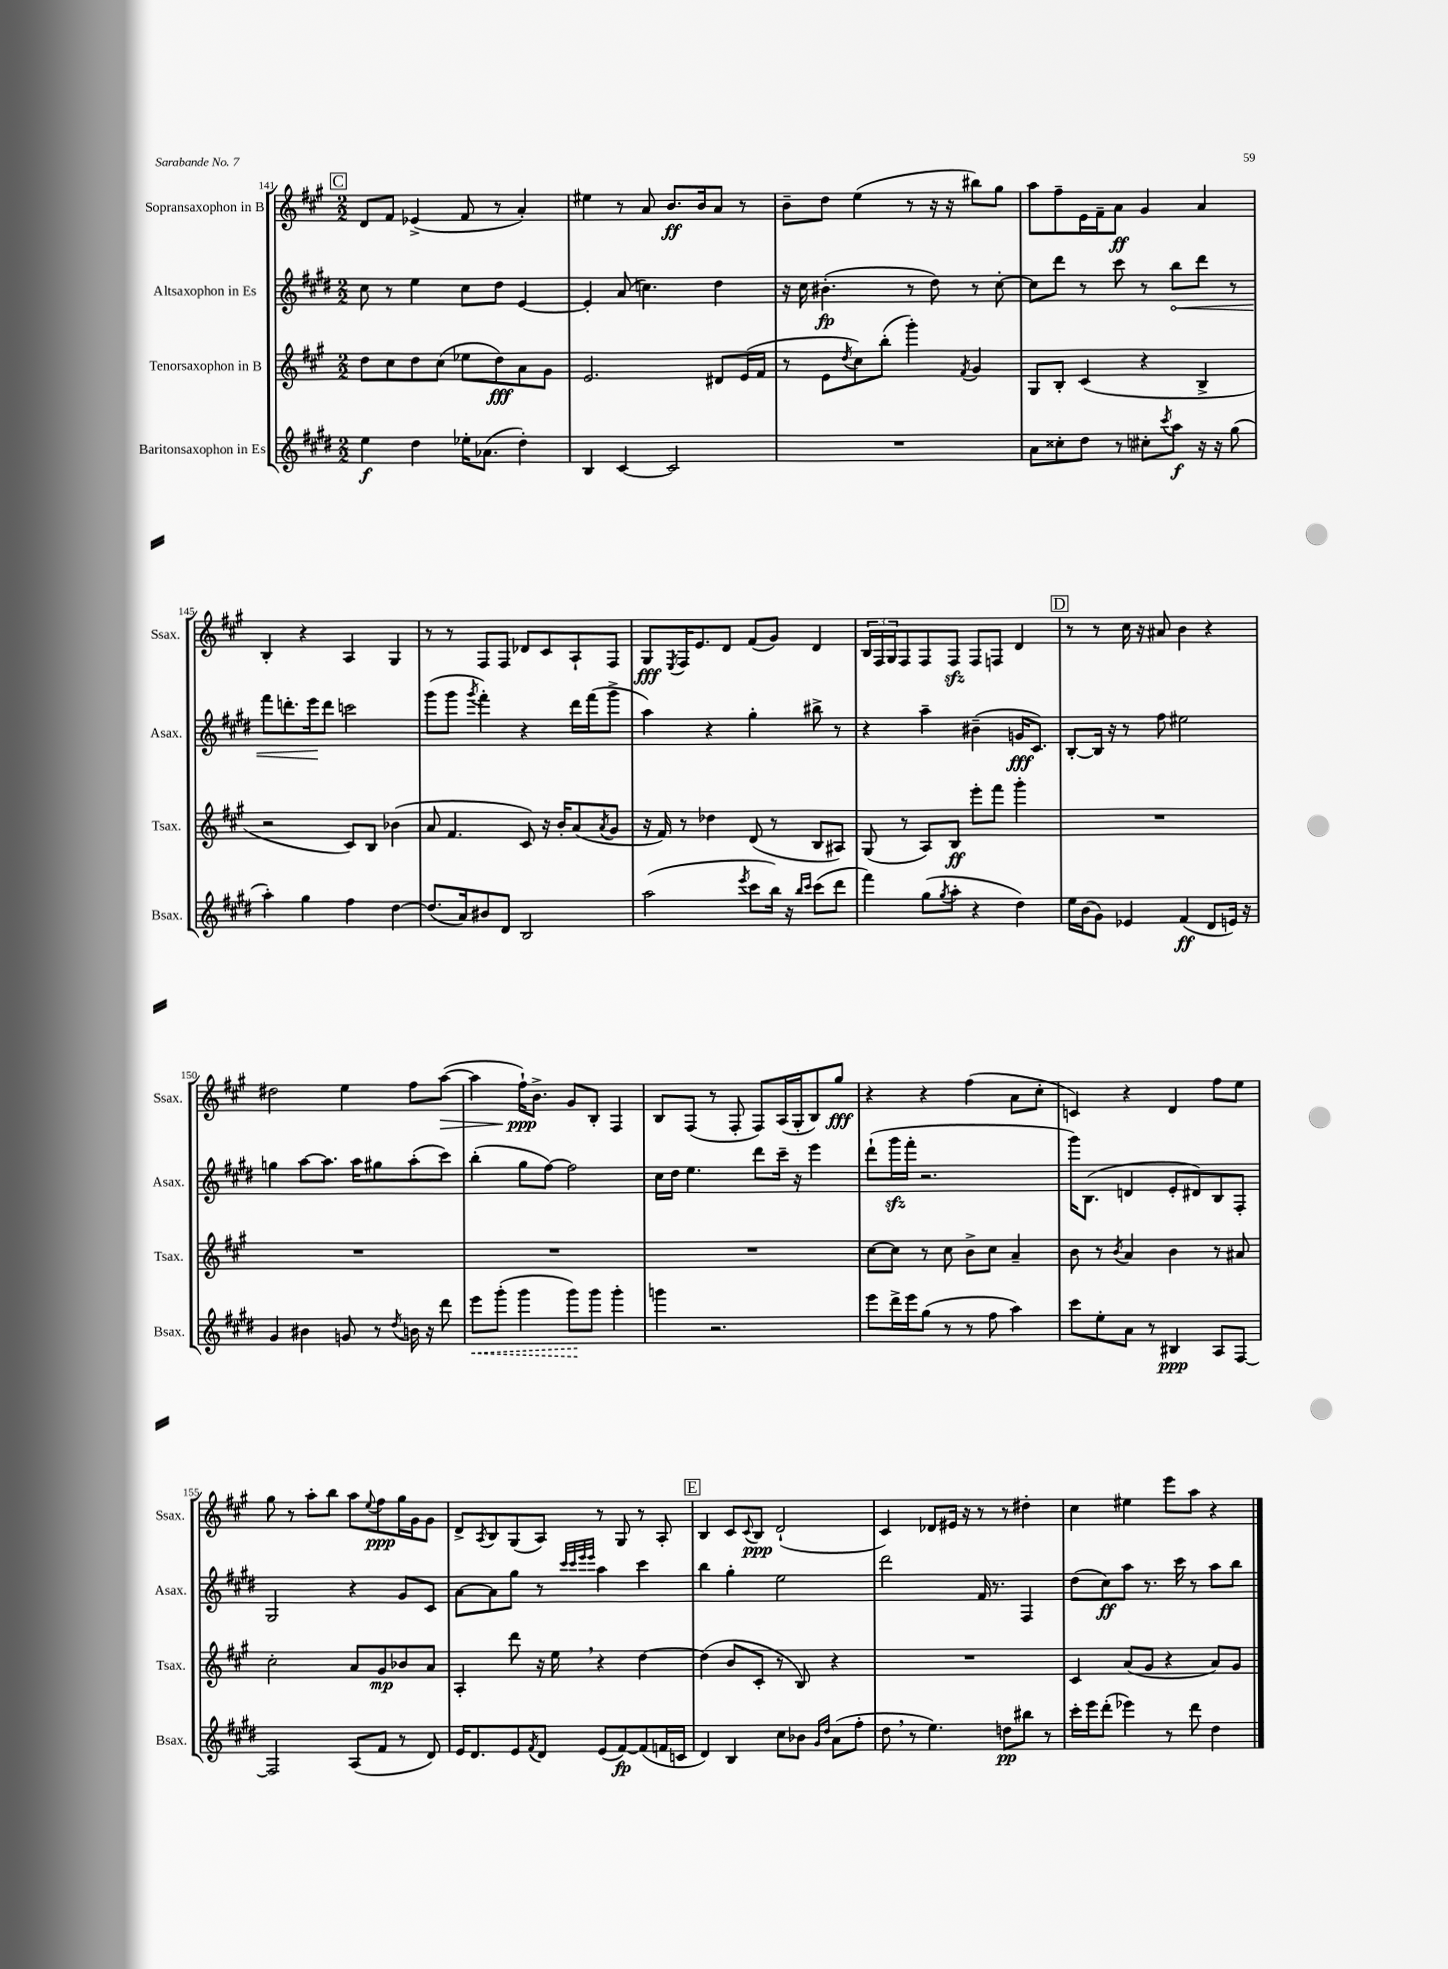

**kern	**kern	**kern	**kern
*staff4	*staff3	*staff2	*staff1
*clefG2	*clefG2	*clefG2	*clefG2
*k[f#c#g#d#]	*k[f#c#g#]	*k[f#c#g#d#]	*k[f#c#g#]
*M2/2	*M2/2	*M2/2	*M2/2
4ee\	8dd\L	8cc#\	8d/L
.	8cc#\	8r	8f#/J
4dd#\	8dd\	4ee\	(4e-^/
.	(8cc#\J	.	.
16ee-'\LK	8ee-\L	8cc#\L	8f#/
(8.a-\J	.	.	.
.	8dd\)	8dd#\J	8r
4dd#'\)	8a\	[4e/	4a'/)
.	8g#\J	.	.
=	=	=	=
4B/	2.e/	4e'/]	4ee#\
[4c#/	.	(8a/	8r
.	.	4.cc\)	8a/
2c#/]	.	.	8.b/L
.	.	.	16b/k
.	8d#/L	4dd#\	8a/J
.	(16e/L	.	8r
.	16f#/JJ	.	.
=	=	=	=
1r	8r	16r	8b~\L
.	.	16cc#\	.
.	8e\L	(4.b#'\	8dd\J
.	8qdd/	.	.
.	8cc#\)	.	(4ee\
.	(8bb'\J	.	.
.	4ggg#'\)	8r	8r
.	.	8dd#\)	16r
.	.	.	16r
.	8qf#/	.	.
.	4g#/	8r	8bb#\L)
.	.	[8cc#'\	8gg#\J
=	=	=	=
8a\L	8G#/L	8cc#\]L	8aa\L
8cc##'\	8B'/J	8ddd#\J	8ff#~\
8dd#\J	(4c#/	8r	16e\L
.	.	.	16f#~\J
8r	.	8ccc#\	8a\J
8cc#'\L	4r	8r	4g#/
8qccc#/	.	.	.
8aa\J	.	8bb\L	.
16r	4B^/	8ddd#\J	4a/
16r	.	.	.
(8gg#\	.	8r	.
=	=	=	=
4aa'\)	2r	8fff#\L	4B'/
.	.	8.ddd'\	.
4gg#\	.	.	4r
.	.	16eee\k	.
.	.	8ddd\J	.
4ff#\	8c#/L)	2ccc\	4A/
.	8B/J	.	.
[4dd#\	(4b-\	.	4G#/
=	=	=	=
(8.dd#/]L	8a/	(8ggg#\L	8r
.	4.f#/	8ggg#\J	8r
16a/k)	.	.	.
.	.	8qggg#/	.
8b#/	.	4fff#'\)	8F#/L
8d#/J	.	.	8F#/J
2B/	8c#/)	4r	8d-/L
.	16r	.	8c#/
.	16b'/LK	.	.
.	(8a/	16ddd#\LL	8A`/
.	.	(16fff#\J	.
.	8qa/	.	.
.	8g#/J	8ggg#^\J	8F#/J
=	=	=	=
(2aa\	16r	4aa\)	8G#/L
.	16f#/)	.	.
.	.	.	8qE/
.	8r	.	16F#/K
.	.	.	8.e/
.	4dd-\	4r	.
.	.	.	8d/J
8qeee/	.	.	.
8ccc#\L	(8d/	4gg#'\	(8f#/L
16bb\Jk)	8r	.	8g#/J)
16r	.	.	.
16qqbb/LL	.	.	.
16qqccc#/JJ	.	.	.
(8ccc#\L	8B/L	8bb#^\	4d/
8ddd#\J	8A#/J)	8r	.
=	=	=	=
4fff#\)	(8G#/	4r	24B/LL
.	.	.	24F#/
.	.	.	24G#/J
.	8r	.	8F#/
(8gg#\L	8A/L)	4aa~\	8F#/
8qgg#/	.	.	.
8aa'\J	8B/J	.	8F#/J
4r	8eee'\L	(4b#~\	8F#/L
.	8fff#\J	.	8F/J
4dd#\)	4ggg#'\	16g/LK	4d/
.	.	8.c#/J)	.
=	=	=	=
16ee\LL	1r	[8B'/L	8r
(16b\J	.	.	.
8g#\J)	.	16B/]Jk	8r
.	.	16r	.
4e-/	.	8r	16cc#\
.	.	.	16r
.	.	8ff#\	8a#/
(4f#/	.	2ee#\	4b\
8d#/L	.	.	4r
16e/Jk)	.	.	.
16r	.	.	.
=	=	=	=
4g#/	1r	4gg\	2dd#\
4b#\	.	[8aa\L	.
.	.	8.aa\]J	.
8g/	.	.	4ee\
.	.	16aa\LK	.
8r	.	8gg#\	.
8qdd#/	.	.	.
16b\	.	(8aa'\	8ff#\L
16r	.	.	.
8ddd#\	.	8ccc#\J)	([8aa\J
=	=	=	=
8eee\L	1r	(4bb'\	4aa\]
(8ggg#'\J	.	.	.
4ggg#\	.	8gg#\L	16ff#`\LK)
.	.	.	8.b^\J
.	.	[8ff#\J)	.
8ggg#\L)	.	2ff#\]	8g#/L
8ggg#\J	.	.	8B'/J
4ggg#'\	.	.	4F#/
=	=	=	=
4ggg\	1r	16cc#\LL	8B/L
.	.	16dd#\JJ	.
.	.	4.ee\	(8F#/J
2.r	.	.	8r
.	.	.	8F#'/
.	.	8ddd#\L	8F#/L)
.	.	16ccc#~\Jk	(16A/L
.	.	16r	16G#'/J
.	.	4eee\	8B/)
.	.	.	8gg#/J
=	=	=	=
8eee\L	[8cc#\L	(8ddd#`\L	4r
16ddd#^\L	8cc#\]J	16ggg#\L	.
16eee\J	.	16fff#'\JJ	.
(8gg#\J	8r	2.r	4r
8r	8cc#\	.	.
8r	8b^\L	.	(4ff#\
8ff#\	8cc#\J	.	.
4aa\)	4a~/	.	8a\L
.	.	.	8cc#'\J
=	=	=	=
8ccc#\L	8b\	16ggg#\LK)	4c/)
.	.	(8.B\J	.
8ee'\	8r	.	.
.	8qb/	.	.
8a\J	4a/	4d/	4r
8r	.	.	.
4B#/	4b\	8e'/L	4d/
.	.	8d#/)	.
8A/L	8r	8B/	8ff#\L
[8F#/J	8a#/	8F#'/J	8ee\J
=	=	=	=
2F#/]	2cc#'\	2G#/	8gg#\
.	.	.	8r
.	.	.	8aa'\L
.	.	.	8bb\J
(8A/L	8a/L	4r	8aa\L
.	.	.	8qqee/
8f#/J	8g#/	.	8ff#\
8r	8b-/	8g#/L	16gg#\L
.	.	.	16g#\J
8d#/)	8a/J	8c#/J	8g#\J
=	=	=	=
16e/LK	4A'/	[8a\L	8d^/L
8.d#/	.	.	.
.	.	.	8qA/
.	.	8a\]	8B/
8e/	8ddd\	8gg#\J	(8G#/
8qf#/	.	.	.
8d#/J	16r	8r	8A/J)
.	16ee\	.	.
.	.	32qqccc#/LLL	.
.	.	32qqccc#/	.
.	.	32qqeee/	.
.	.	32qqeee/JJJ	.
(8e/L	4r	4aa\	8r
[8f#/)	.	.	8G#/
(8f#/]	[4dd\	4ccc#\	8r
16f/L	.	.	8A'/
16c/JJ	.	.	.
=	=	=	=
4d#/)	(4dd\]	4bb\	4B/
4B/	8b/L	4gg#'\	8c#/L
.	.	.	8qqc#/
.	8c#'/J	.	8B/J
8cc#\L	8r	2ee\	(2d`/
8b-\J	8B/)	.	.
16qqg#/LL	.	.	.
16qqdd#/JJ	.	.	.
(8a\L	4r	.	.
8ff#'\J	.	.	.
=	=	=	=
8dd#\	1r	2ddd#\	4c#/)
8r	.	.	.
4.ee\)	.	.	8d-/L
.	.	.	16e#/Jk
.	.	.	16r
.	.	16f#/	8r
.	.	8.r	.
8dd\L	.	.	8r
8bb#\J	.	4F#/	4dd#'\
8r	.	.	.
=	=	=	=
16ccc#'\LL	4c#/	(8dd#\L	4cc#\
16eee\J	.	.	.
(8ddd#'\J	.	8cc#\)	.
4eee-\)	(8a/L	8aa\J	4ee#\
.	8g#/J	8.r	.
8r	4r	.	8eee\L
.	.	16ccc#\	.
8ddd#\	.	8r	8aa\J
4dd#\	8a/L)	8aa\L	4r
.	8g#/J	8bb\J	.
==	==	==	==
*-	*-	*-	*-
